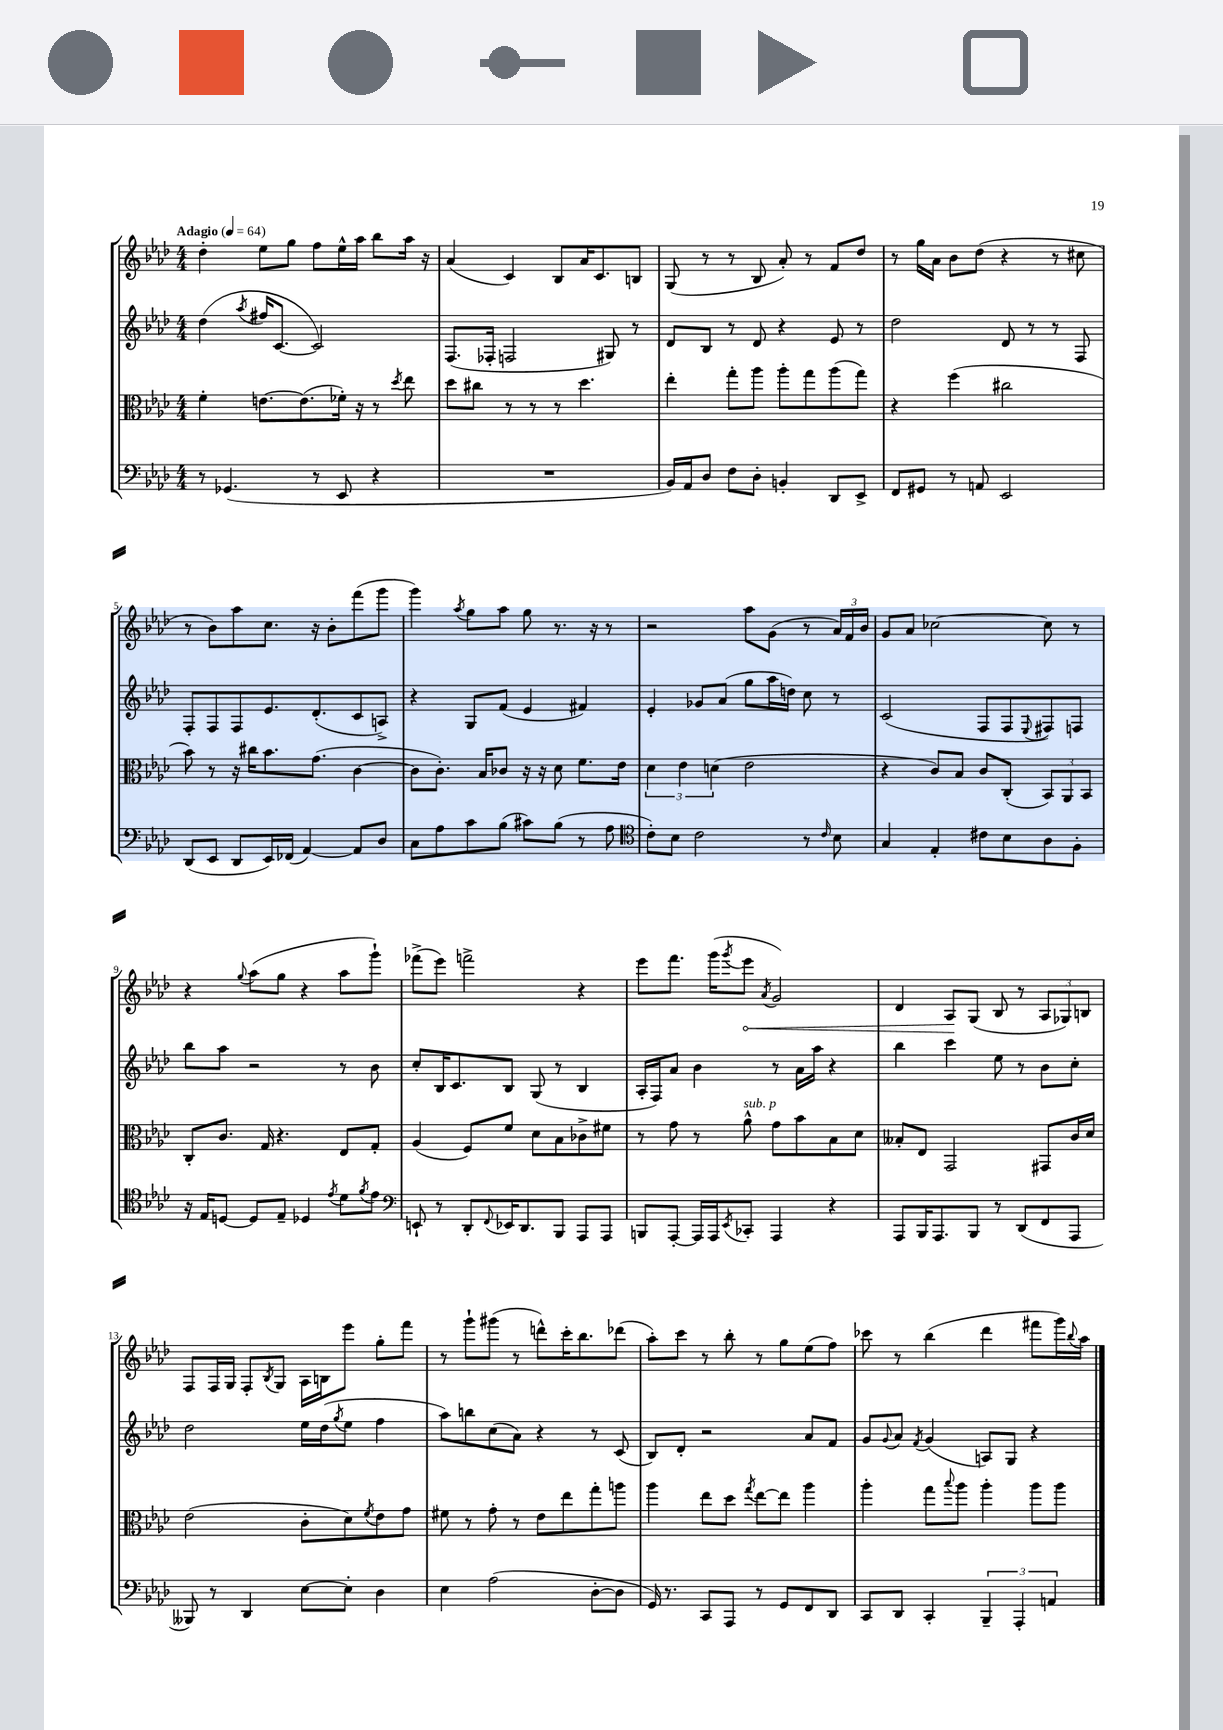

**kern	**kern	**kern	**kern
*staff4	*staff3	*staff2	*staff1
*clefF4	*clefC3	*clefG2	*clefG2
*k[b-e-a-d-]	*k[b-e-a-d-]	*k[b-e-a-d-]	*k[b-e-a-d-]
*M4/4	*M4/4	*M4/4	*M4/4
*MM64	*MM64	*MM64	*MM64
8r	4f'	(4dd-	4dd-'
(4.GG-	.	.	.
.	.	8qaa-	.
.	[8.e	16ff#	8ee-
.	.	[8.c	.
.	.	.	8gg
.	(8.e]	.	.
8r	.	2c])	8ff
8EE-	16f-')	.	16ee-^^
.	16r	.	16aa-
4r	8r	.	8bb-
.	8qdd-	.	.
.	8ee-	.	16aa-
.	.	.	16r
=	=	=	=
1r	8dd-	(8.F	(4a-
.	8cc#	.	.
.	.	16F-'	.
.	8r	2F	4c)
.	8r	.	.
.	8r	.	8B-
.	4.dd-	.	16a-
.	.	.	8.c
.	.	8G#)	.
.	.	8r	8B
=	=	=	=
16BB-)	4ee-'	8d-	(8G
16AA-	.	.	.
8D-	.	8B-	8r
8F	8gg'	8r	8r
8D-'	8aa-	8d-	8B-
4BB'	8aa-'	4r	8a-')
.	8gg	.	8r
8DD-	(8aa-	8e-	8f
8EE-^	8gg)	8r	8dd-
=	=	=	=
8FF	4r	2dd-	8r
8GG#	.	.	16gg
.	.	.	16a-
8r	(4ff	.	8b-
8AA	.	.	(8dd-
2EE-	2cc#	8d-	4r
.	.	8r	.
.	.	8r	8r
.	.	8F	8cc#
=	=	=	=
(8DD-	8b-)	8F'	8r
8EE-	8r	8F	8b-)
8DD-	16r	8F	8aa-
.	16cc#	.	.
16EE-)	8.b-	8.e-	8.cc
(16FF-	.	.	.
[4AA-)	.	.	.
.	(8.g	(8.d-'	16r
.	.	.	8b-'
8AA-]	[4c	8c	(8fff
8D-	.	8A^)	8ggg
=	=	=	=
8C	8c]	4r	4ggg)
8A-	8.c')	.	.
.	.	.	8qaa-
8c	.	8G	8gg
.	16B-	.	.
(8B-	8c-	(8f	8aa-
8c#)	16r	4e-	8gg
.	16r	.	.
(8B-	8d-	.	8.r
8r	8.f	4f#)	.
.	.	.	16r
8A-	.	.	8r
.	16e-	.	.
=	=	=	=
*clefC4	*	*	*
8c')	6d-	4e-'	2r
8B-	.	.	.
.	6e-	.	.
2c	.	8g-	.
.	(6d	.	.
.	.	(8a-	.
.	2e-	8gg	8aa-
.	.	16aa-	(8g
.	.	16dd)	.
8r	.	8cc	8r
16qqc	.	.	.
8B-	.	8r	24a-)
.	.	.	24f
.	.	.	24b-
=	=	=	=
4G	4r	(2c	8g
.	.	.	8a-
4E-'	8c)	.	[2cc-
.	8B-	.	.
8c#	8c	8F	.
8B-	(8C'	8F	.
.	.	8qqE-	.
8A-	12BB-)	8F#)	8cc-]
.	12AA-	.	.
8F'	.	8F	8r
.	12BB-	.	.
=	=	=	=
16r	8C'	8bb-	4r
16E-	.	.	.
[8D	8.c	8aa-	.
.	.	.	8qqgg
8D]	.	2r	(8aa-
.	16G	.	.
8E-~	4.r	.	8gg
4D-	.	.	4r
8qe-	.	.	.
8d-	8E-	8r	8aa-
8qf	.	.	.
8e-	8G'	8b-	8ggg`)
=	=	=	=
*clefF4	*	*	*
8EE`	(4A-	8cc'	(8fff-^
8r	.	16B-	8eee-)
.	.	8.c	.
8DD-'	8F)	.	2fff^
8qqFF	.	.	.
16EE-	8f	8B-	.
8.DD-	.	.	.
.	8d-	(8G	.
8BBB-	8B-	8r	.
8AAA-	8c-^	4B-	4r
8AAA-	8f#	.	.
=	=	=	=
8BBB	8r	16A-'	8eee-
.	.	16F)	.
[8AAA-'	8g	8a-	8.fff
16AAA-]	8r	4b-	.
16AAA-	.	.	(16ggg
8qEE-	.	.	8qggg
8CC-'	8a-^^	.	8eee-
.	.	.	8qa-
4AAA-	8g	8r	2g)
.	8b-	16a-	.
.	.	16aa-	.
4r	8B-	4r	.
.	8d-	.	.
=	=	=	=
8AAA-	8B--'	4bb-	4d-
16BBB-	8E-	.	.
8.AAA-	.	.	.
.	2GG	4ccc	8A-
8BBB-	.	.	(8G
8r	.	8ee-	8B-
(8DD-	.	8r	8r
8FF	8GG#	8b-	12A-
.	.	.	12G-)
8AAA-	16c	8cc'	.
.	.	.	12B
.	16d-	.	.
=	=	=	=
8BBB--)	(2e-	2dd-	8F
8r	.	.	16F
.	.	.	16G
4DD-	.	.	8F'
.	.	.	8qB-
.	.	.	8G
[8E-	8c'	16ee-	16A-
.	.	(16dd-	16B
.	.	8qgg	.
8E-']	8d-)	8ee-	8eee-
.	8qf	.	.
4D-	8e-	4ff	8gg'
.	8g	.	8fff
=	=	=	=
4E-	8f#	8aa-)	8r
.	8r	8bb	8ggg`
(2A-	8g'	(8cc	(8ggg#
.	8r	8a-)	8r
.	8e-	4r	8ddd^^)
.	8ee-	.	16ccc'
.	.	.	8.bb-
[8D-'	8gg'	8r	.
8D-]	8aa	(8c	(8ddd-
=	=	=	=
16GG)	4aa-	8B-)	8aa-')
8.r	.	.	.
.	.	8d-'	8ccc
8CC	8ee-	2r	8r
8AAA-	8dd-	.	8bb-'
.	8qgg	.	.
8r	[8ee-	.	8r
8GG	8ee-]	.	8gg
8FF	4aa-	8a-	(8ee-
8DD-	.	8f	8ff)
=	=	=	=
8CC	4aa-'	8g	8ccc-
.	.	8qqg	.
8DD-	.	8a-	8r
.	.	8qf	.
4CC'	8gg	(4g	(4bb-
.	8qqbb-	.	.
.	8aa-	.	.
6BBB-~	4aa-'	8A)	4ddd-
.	.	8G	.
6AAA-'	.	.	.
.	8aa-	4r	8fff#
6AA	.	.	.
.	8aa-	.	16ggg)
.	.	.	8qqbb-
.	.	.	16aa-
==	==	==	==
*-	*-	*-	*-
